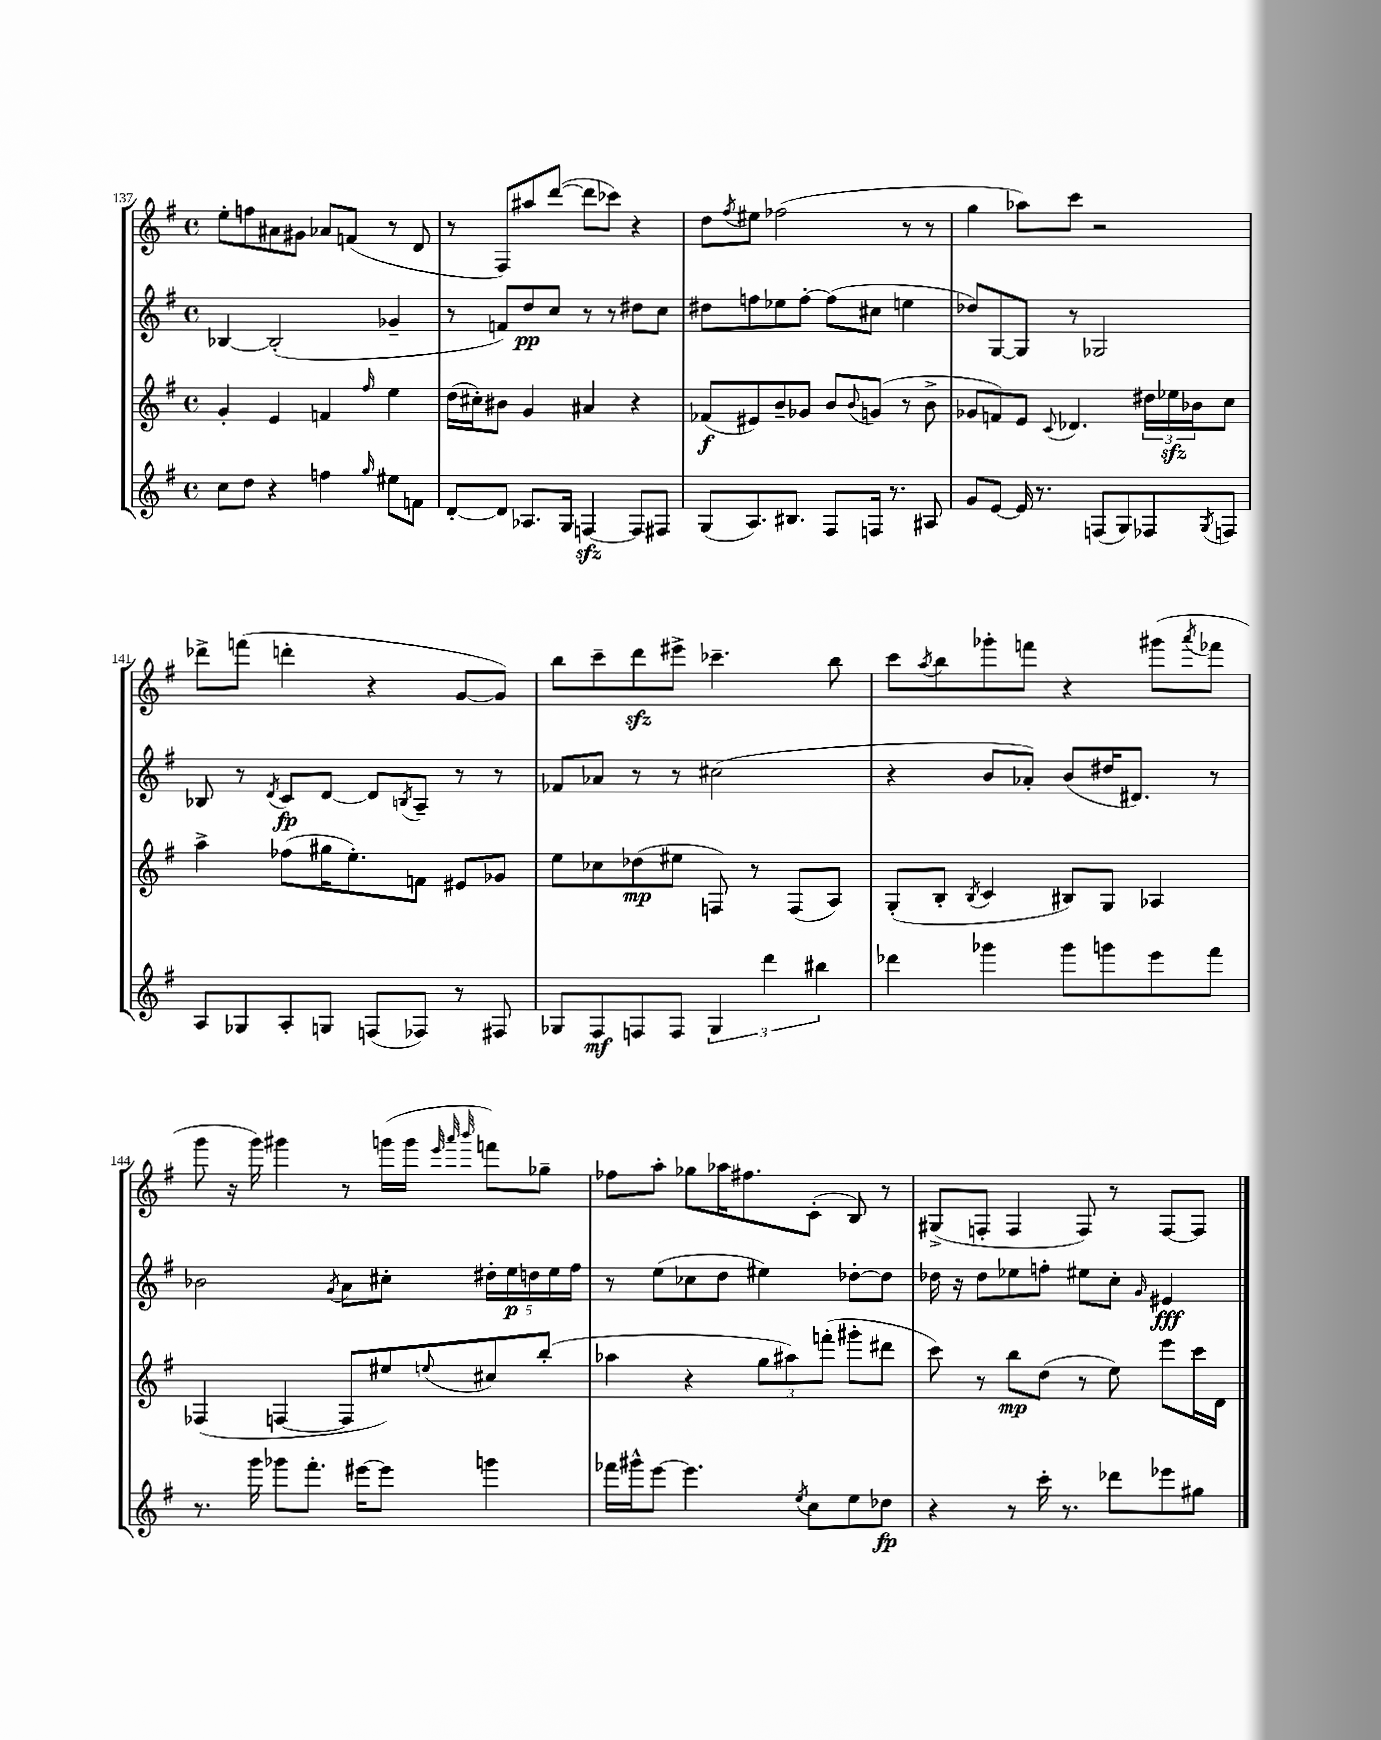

**kern	**kern	**kern	**kern
*staff4	*staff3	*staff2	*staff1
*clefG2	*clefG2	*clefG2	*clefG2
*k[f#]	*k[f#]	*k[f#]	*k[f#]
*M4/4	*M4/4	*M4/4	*M4/4
*met(c)	*met(c)	*met(c)	*met(c)
8cc\L	4g'/	[4B-/	8ee'\L
8dd\J	.	.	8ff\
4r	4e/	(2B-'/]	8a#\
.	.	.	8g#\J
4ff\	4f/	.	8a-/L
.	.	.	(8f/J
16qqgg/	16qqff#/	.	.
8ee#\L	4ee\	4g-~/	8r
8f\J	.	.	8d/
=	=	=	=
[8d'/L	(16dd\LL	8r	8r
.	16cc#'\J)	.	.
8d/]J	8b#\J	8f/L)	8F#/L)
8.A-/L	4g/	8dd/	8aa#/
.	.	8cc/J	([8ddd/J
16G/Jk	.	.	.
[4F/	4a#/	8r	8ddd\]L
.	.	8r	8ccc-\J)
8F/]L	4r	8dd#\L	4r
8F#/J	.	8cc\J	.
=	=	=	=
(8G/L	(8f-/L	8dd#\L	8dd\L
.	.	.	8qff#/
8.A/)	8e#/)	8ff\	8ee#\J
.	8b~/	8ee-\	(2ff-\
8.B#/J	.	.	.
.	8g-/J	[8ff'\J	.
8F#/L	8b/L	(8ff\]L	.
.	8qqb/	.	.
16F/Jk	(8g/J	8cc#\J	.
8.r	.	.	.
.	8r	4ee\	8r
8A#/	8b^\	.	8r
=	=	=	=
8g/L	8g-/L	8dd-/L)	4gg\
[8e/J	8f/)	[8G/	.
16e/]	8e/J	8G/]J	8aa-\L)
8.r	.	.	.
.	8qqc/	.	.
.	4.d-/	8r	8ccc\J
(8F/L	.	2G-/	2r
8G/)	.	.	.
8F-/	24dd#\LL	.	.
.	24ee-\	.	.
.	24b-\J	.	.
8qG/	.	.	.
8F/J	8cc\J	.	.
=	=	=	=
8A/L	4aa^\	8B-/	8ddd-^\L
8G-/	.	8r	(8fff\J
.	.	8qd/	.
8A'/	(8ff-\L	8c/L	4ddd'\
8G/J	16gg#\K	[8d/J	.
.	8.ee'\)	.	.
(8F/L	.	8d/]L	4r
.	.	8qB/	.
8F-/J)	8f\J	8A~/J	.
8r	8e#/L	8r	[8g/L
8F#/	8g-/J	8r	8g/]J)
=	=	=	=
8G-/L	8ee\L	8f-/L	8bb\L
8F#/	8cc-\	8a-/J	8ccc~\
8F/	(8dd-\	8r	8ddd\
8F/J	8ee#\J	8r	8eee#^\J
6G-/	8F/)	(2cc#\	4.ccc-~\
.	8r	.	.
6ddd\	.	.	.
.	(8F/L	.	.
6bb#\	.	.	.
.	8A/J)	.	8bb\
=	=	=	=
4ddd-\	(8G'/L	4r	8ccc\L
.	.	.	8qaa/
.	8B'/J	.	8bb\
.	8qB/	.	.
4ggg-\	4c/	8b/L	8ggg-'\
.	.	8a-'/J)	8fff\J
8ggg-\L	8B#/L)	(8b/L	4r
8ggg\	8G/J	16dd#/K	.
.	.	8.d#/J)	.
8eee\	4A-/	.	(8ggg#\L
.	.	.	8qaaa/
8fff#\J	.	8r	8fff-\J
=	=	=	=
8.r	(4F-/	2b-\	8ggg\
.	.	.	16r
16ggg\	.	.	16ggg\)
8ggg-\L	[4F/	.	4ggg#\
8.fff#'\J	.	.	.
.	.	8qg/	.
.	8F/]L	8a\L	8r
[16eee#\LK	.	.	.
8eee#\]J	8ee#/)	8cc#'\J	(16ggg\LL
.	.	.	16ggg\JJ
.	.	.	32qqeee/
.	.	.	32qqaaa/
.	8qqee/	.	32qqbbb/
4ggg\	8cc#/	20dd#'\LL	8fff\L)
.	.	20ee\	.
.	.	20dd\	.
.	(8bb'/J	.	8gg-~\J
.	.	20ee\	.
.	.	20ff#\JJ	.
=	=	=	=
16fff-\LL	4aa-\	8r	8ff-\L
16ggg#^^\J	.	.	.
[8eee\J	.	(8ee\L	8aa'\J
4.eee\]	4r	8cc-\	8gg-\L
.	.	8dd\J	16aa-\K
.	.	.	8.ff#\
.	12gg\L	4ee#\)	.
.	12aa#\)	.	.
8qee/	.	.	.
8cc\L	.	.	(8c'\J
.	(12fff'\J	.	.
8ee\	8ggg#'\L	[8dd-'\L	8B/)
8dd-\J	8ddd#\J	8dd-\]J	8r
=	=	=	=
4r	8ccc\)	16dd-\	(8G#^/L
.	.	16r	.
.	8r	8dd-\L	8F'/J
8r	8bb\L	8ee-\	4F/
16ccc'\	(8dd\J	8ff'\J	.
8.r	.	.	.
.	8r	8ee#\L	8F/)
8ddd-\L	8ee\)	8cc'\J	8r
.	.	16qqg/	.
8eee-\	8eee\L	4e#/	[8F/L
8gg#\J	16ccc\L	.	8F/]J
.	16d\JJ	.	.
==	==	==	==
*-	*-	*-	*-
